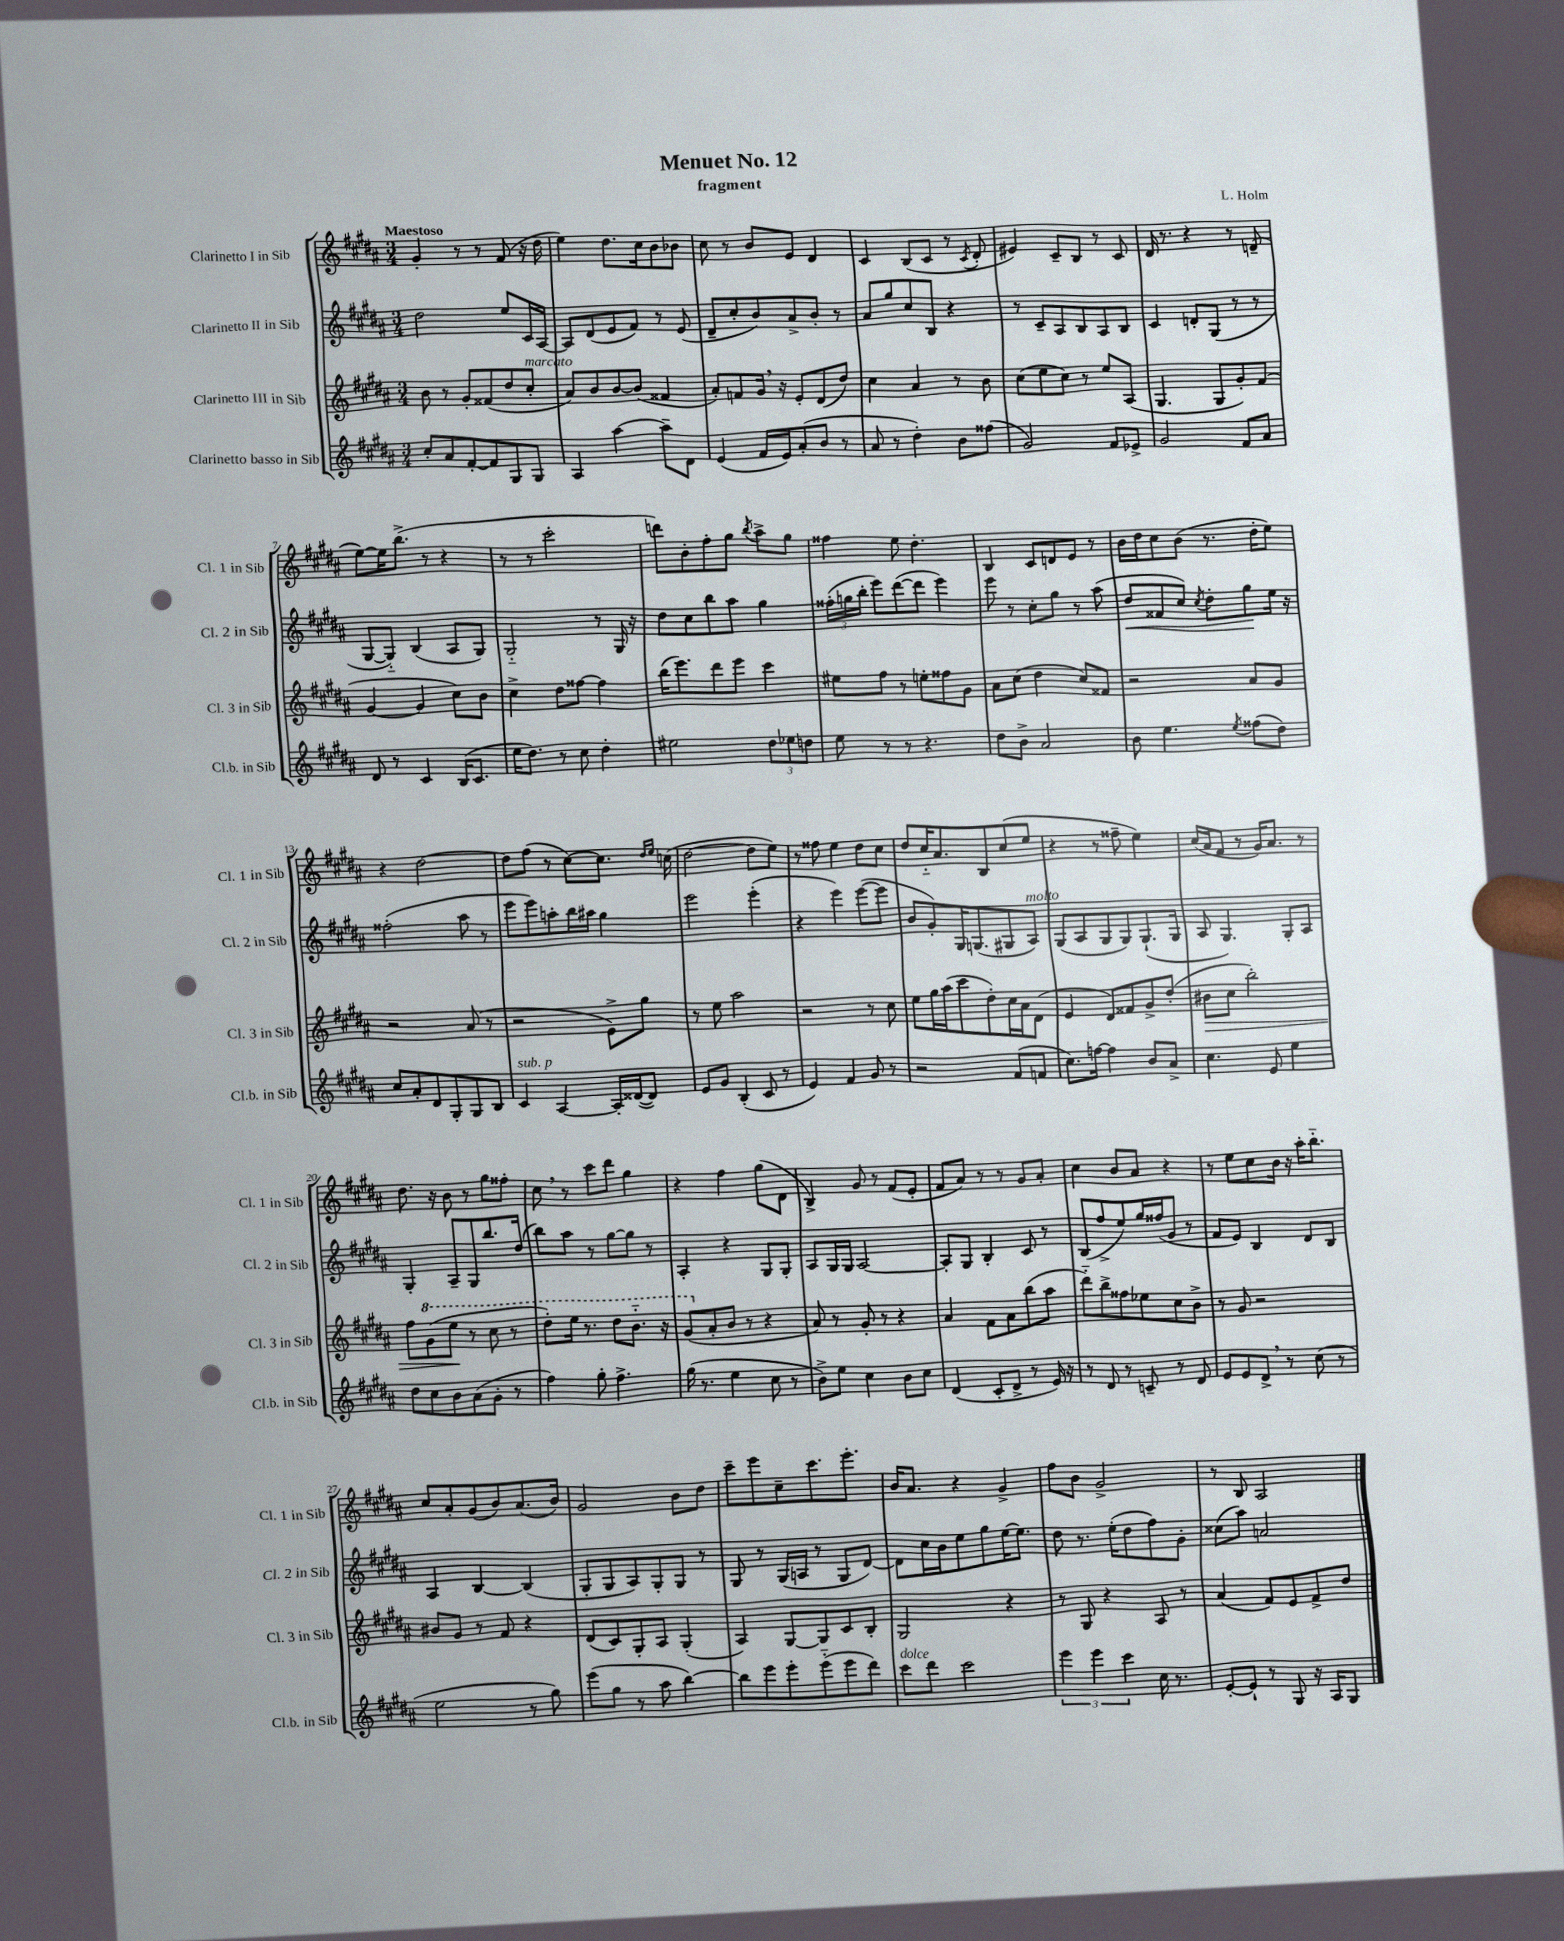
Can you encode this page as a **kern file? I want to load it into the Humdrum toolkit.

**kern	**kern	**dynam	**kern	**dynam	**kern
*part4	*part3	*part3	*part2	*part2	*part1
*staff4	*staff3	*staff3	*staff2	*staff2	*staff1
*I"Clarinetto basso in Sib	*I"Clarinetto III in Sib	*	*I"Clarinetto II in Sib	*	*I"Clarinetto I in Sib
*I'Cl.b. in Sib	*I'Cl. 3 in Sib	*	*I'Cl. 2 in Sib	*	*I'Cl. 1 in Sib
*clefG2	*clefG2	*	*clefG2	*	*clefG2
*k[f#c#g#d#a#]	*k[f#c#g#d#a#]	*	*k[f#c#g#d#a#]	*	*k[f#c#g#d#a#]
*M3/4	*M3/4	*	*M3/4	*	*M3/4
=1	=1	=1	=1	=1	=1
!	!	!	!	!	!LO:TX:a:B:t=Maestoso
8cc#'/L	8b\	.	2dd#\	.	4g#'/
8a#/	8r	.	.	.	.
[8f#'/	8g#'/L	.	.	.	8r
8f#/]	(8f##X/	.	.	.	8r
8G#/	8dd#/	.	8ee/L	.	(8f#/
!	!LO:TX:a:i:t=marcato	!	!	!	!
8G#/J	8cc#'/J	.	16c#/L	.	16r
.	.	.	[16A#/JJ	.	16dd#\
=2	=2	=2	=2	=2	=2
4A#/	8a#/L)	.	8A#/L]	.	4ee\)
.	8b/	.	(8d#/	.	.
[4aa#\	[8b/	.	8e/	.	8.dd#\L
.	(8b/J]	.	8f#/J)	.	.
.	.	.	.	.	16cc#\k
8aa#~\L]	4f##X/	.	8r	.	8b\
8d#\J	.	.	(8e/	.	8b-X\J
=3	=3	=3	=3	=3	=3
(4e/	8a#'/L)	.	8d#~/L	.	8cc#\
.	8fn/	.	8cc#'/	.	8r
16f#/LL	16g#,/Jk	.	8b/)	.	8b/L
16e/J)	16r	.	.	.	.
(8a#'/	8e'/L	.	8a#^/	.	8e/J
8b/J	(8d#/	.	8b'/J	.	4d#/
8r	8dd#/J)	.	8r	.	.
=4	=4	=4	=4	=4	=4
8a#/	4cc#\	.	8a#/L	.	4c#/
8r	.	.	8gg#/	.	.
4dd#'\)	4a#/	.	8cc#/	.	(8B/L
.	.	.	8B/J	.	8c#/J
8b\L	8r	.	4r	.	8r
.	.	.	.	.	8qc#/
(8ff##X\J	8b\	.	.	.	8d#'/
=5	=5	=5	=5	=5	=5
2g#/)	(8cc#\L	.	8r	.	4e#X/)
.	8ee\	.	8c#~/L	.	.
.	8cc#\J)	.	8A#/	.	8c#~/L
.	8r	.	8B/	.	8B/J
8f#/L	8ee/L	.	8A#/	.	8r
8e-X^/J	(8A#/J	.	8B/J	.	8c#/
=6	=6	=6	=6	=6	=6
2g#/	4.G#/	.	4c#/	.	16d#/
.	.	.	.	.	8.r
.	.	.	8dn'/L	.	4r
.	8G#/L	.	(8G#/J	.	.
8f#/L	8g#'/)	.	8r	.	8r
8a#/J	(8f#/J	.	8r	.	(8dn~/
!!LO:LB:g=z
=7	=7	=7	=7	=7	=7
8d#/	[4g#/	.	[8G#/L	.	[8ee\L)
8r	.	.	8G#/J])	.	16ee\K]
.	.	.	.	.	(8.bb^\J
4c#/	4g#/]	.	(4B/	.	.
.	.	.	.	.	8r
(16B/KL	8cc#\L)	.	8A#/L	.	4r
8.c#/J	.	.	.	.	.
.	8b\J	.	8G#/J)	.	.
=8	=8	=8	=8	=8	=8
16ee\KL	4cc#^\	.	2G#/	.	8r
8.dd#\J)	.	.	.	.	.
.	.	.	.	.	8r
8r	8dd#\L	.	.	.	2ccc#'\
8cc#\	[8ff##X\J	.	.	.	.
4dd#'\	4ff##\]	.	8r	.	.
.	.	.	16G#/	.	.
.	.	.	16r	.	.
=9	=9	=9	=9	=9	=9
2ee#X\	(16bb\KL	.	8dd#\L	.	8dddn\L)
.	8.eee\)	.	.	.	.
.	.	.	8cc#\	.	8b'\
.	8ddd#\	.	8bb\	.	8ff#'\
.	8eee\J	.	8aa#\J	.	8gg#\J
.	.	.	.	.	8qbb/
12dd#\L	4ccc#\	.	4gg#\	.	8aa#^\L
12ee-X\	.	.	.	.	.
.	.	.	.	.	8gg#\J
12ddn\J	.	.	.	.	.
=10	=10	=10	=10	=10	=10
8ee\	8ee#X\L	.	(24ff##X'\LL	.	4ff##X\
.	.	.	24ggn\	.	.
.	.	.	24bb'\JJ	.	.
8r	8ff#\J	.	8eee\L)	.	.
8r	8r	.	([8ddd#\	.	8ee\
4.r	8een'\L	.	8ddd#\J]	.	4.dd#'\
.	8ff##X\	.	4eee\)	.	.
.	8g#\J	.	.	.	.
=11	=11	=11	=11	=11	=11
8dd#\L	8a#\L	.	8eee\	.	4B/
8b^\J	(8cc#\J	.	8r	.	.
2a#/	4dd#\	.	8cc#'\L	.	8c#/L
.	.	.	8gg#\J	.	8dn/
.	8cc#/L)	.	8r	.	8e/J
.	8f##X/J	.	(8aa#\	.	8r
=12	=12	=12	=12	=12	=12
!	!	!	!	!LO:HP:b	!
8b\	2r	.	8dd#/L	<	16b\LL
.	.	.	.	.	16dd#\J
4.ee\	.	.	8f##X/	.	8cc#\
.	.	.	8cc#/J)	.	(8b\J
.	.	.	8qcc#/	.	.
.	.	.	8dd#'\L	.	8.r
8qee/	.	.	.	.	.
(8ff##X\L	8a#/L	.	8gg#\	.	.
.	.	.	.	.	16dd#'\KL
8dd#\J)	8g#/J	.	16ee\Jk	[	8ee\J)
.	.	.	16r	.	.
!!LO:LB:g=z
=13	=13	=13	=13	=13	=13
8cc#/L	2r	.	(2ff##X'\	.	4r
8a#'/	.	.	.	.	.
8d#/	.	.	.	.	[2dd#\
8G#'/	.	.	.	.	.
8G#/	(8a#/	.	8aa#\	.	.
8B/J	8r	.	8r	.	.
=14	=14	=14	=14	=14	=14
!LO:TX:a:i:t=sub. p	!	!	!	!	!
4c#/	2r	.	8eee\L	.	8dd#\L]
.	.	.	8eee\)	.	(8ff#\J
[4A#/	.	.	8aan'\	.	8r
.	.	.	16bb\L	.	[8cc#\L)
.	.	.	16aa#X\JJ	.	.
16A#'/LL]	8e^\L)	.	4gg#\	.	8.cc#\J]
([16d##X/J	.	.	.	.	.
8d##/J])	8gg#\J	.	.	.	.
.	.	.	.	.	16qqdd#/LL
.	.	.	.	.	16qqee/JJ
.	.	.	.	.	(16ccn\
=15	=15	=15	=15	=15	=15
8e/L	8r	.	2eee\	.	[2dd#\
8g#/J	8ee\	.	.	.	.
(4B'/	2aa#\	.	.	.	.
8c#/	.	.	(4eee'\	.	8dd#\L]
8r	.	.	.	.	8ee\J)
=16	=16	=16	=16	=16	=16
4e/)	2r	.	4r	.	8r
.	.	.	.	.	8ff##X\
4f#/	.	.	4eee\)	.	4ee\
8g#/	8r	.	([8eee\L	.	8dd#\L
8r	8cc#\	.	8eee\J]	.	8cc#\J
=17	=17	=17	=17	=17	=17
2r	8ee\L	.	8b/L	.	8dd#/L
.	16gg#\L	.	8g#'/)	.	16cc#/K
.	(16aa#\J	.	.	.	8.a#/
.	8ccc#\	.	16G#/K	.	.
.	.	.	(8.Gn/	.	.
.	8dd#'\)	.	.	.	8B/
(8f#/L	16cc#\L	.	8G#X/	.	(8cc#/
.	16a#\J	.	.	.	.
!	!	!	!LO:TX:a:i:t=molto	!	!
8fn/J	(8d#\J	.	8A#/J)	.	8ee/J
=18	=18	=18	=18	=18	=18
8.cc#\L)	4e/	.	(8G#/L	.	4r
.	.	.	8A#/	.	.
[16ffn\Jk	.	.	.	.	.
4ff\]	8d#/L)	.	8G#/	.	8r
.	8f##X/	.	8G#/)	.	8ff##X~\
8b/L	8g#^/	.	(8.G#`/	.	4ee\)
8a#^/J	(8dd#'/J	.	.	.	.
.	.	.	16G#/Jk	.	.
=19	=19	=19	=19	=19	=19
!	!	!LO:HP:b	!	!	!
4.cc#\	8b#X\L	>	8A#/	.	(16cc#/LL
.	.	.	.	.	16a#/J
.	8cc#\J	.	4.G#/)	.	8f#/J
.	2bb'\)	.	.	.	8r
8e/	.	.	.	.	16g#/KL)
.	.	.	.	.	8.a#/J
4ee\	.	.	8G#'/L	.	.
.	.	.	8A#/J	.	8r
!!LO:LB:g=z
=20	=20	=20	=20	=20	=20
8dd#\L	8ff#\L	.	4G#'/	.	8.dd#\
*	*8va	*	*	*	*
8cc#\	(8gg#\	.	.	.	.
.	.	.	.	.	16r
8b\	8eee\J	.	8A#~/L	.	8b\
(8a#\	8r	]	8G#/	.	8r
8g#'\J	8ccc#\	.	8.bb/	.	8gg#\L
8r	8r	.	.	.	8ff##X'\J
.	.	.	(16dd#/Jk	.	.
=21	=21	=21	=21	=21	=21
4ff#\)	8ddd#'\L)	.	8bb\L)	.	8cc#,\
.	16eee\Jk	.	8aa#\J	.	8r
.	8.r	.	.	.	.
8gg#'\	.	.	8r	.	8ccc#\L
4.ff#^\	8ddd#\L	.	[8gg#\L	.	8ddd#\J
.	8.bb\J	.	8gg#\J]	.	4gg#\
.	.	.	8r	.	.
.	16r	.	.	.	.
=22	=22	=22	=22	=22	=22
(16gg#\	(8gg#/L	.	4A#'/	.	4r
8.r	.	.	.	.	.
*	*X8va	*	*	*	*
.	8a#'/	.	.	.	.
4ee\	8b/J	.	4r	.	4ff#\
.	8r	.	.	.	.
8cc#\	4r	.	8G#/L	.	(8gg#\L
8r	.	.	8G#'/J	.	8d#\J
=23	=23	=23	=23	=23	=23
8b^\L)	8a#/)	.	8A#/L	.	4B^/)
8ee\J	8r	.	16G#/L	.	.
.	.	.	16G#/JJ	.	.
4cc#\	8g#'/	.	[2A#/	.	8g#/
.	8r	.	.	.	8r
8b\L	4r	.	.	.	(8f#/L
8cc#\J	.	.	.	.	8e'/J
=24	=24	=24	=24	=24	=24
(4d#/	4a#/	.	8A#'/L]	.	8f#/L
.	.	.	8G#/J	.	8a#/J)
8c#'/L	8f#\L	.	4B'/	.	8r
8d#^/J	8a#\	.	.	.	8r
8r	(8bb\	.	8c#/	.	8g#/L
16e/)	8aa#\J	.	8r	.	8a#'/J
16r	.	.	.	.	.
=25	=25	=25	=25	=25	=25
8r	8ddd#\L)	.	(8B/L	.	4cc#\
8d#/	8bb^\	.	8ff#^/	.	.
8r	8ff##X\	.	8ee/)	.	8b/L
8cn~/	8ee-X\	.	16gg#/L	.	8a#/J
.	.	.	(16ff##X/J	.	.
8r	8cc#\	.	8g#/J	.	4r
8d#/	8b^\J	.	8r	.	.
=26	=26	=26	=26	=26	=26
8e/L	8r	.	8f#/L	.	8r
8e/	8g#/	.	8e/J)	.	8ee\L
8d#^,/J	2r	.	4B/	.	8cc#\
8r	.	.	.	.	16b\Jk
.	.	.	.	.	16r
(8cc#\	.	.	8d#/L	.	16aa#'\KL
.	.	.	.	.	8.bb\J
8r	.	.	8B/J	.	.
!!LO:LB:g=z
=27	=27	=27	=27	=27	=27
2ee\	8b#X/L	.	4A#/	.	8cc#/L
.	8g#/J	.	.	.	8a#'/
.	8r	.	[4B/	.	(8g#/
.	8f#/	.	.	.	8b/)
8r	4r	.	(4B/]	.	(8.a#/
8gg#\)	.	.	.	.	.
.	.	.	.	.	16b/Jk)
=28	=28	=28	=28	=28	=28
(8eee\L	(8d#/L	.	8G#'/L	.	2g#/
8gg#\J	8c#/)	.	8G#/	.	.
8r	8G#'/	.	8A#/)	.	.
8aa#\	8A#/J	.	8G#'/	.	.
[4bb\)	(4G#'/	.	8G#/J	.	8b\L
.	.	.	8r	.	8dd#\J
=29	=29	=29	=29	=29	=29
8bb\L]	4A#/)	.	8G#/	.	8ccc#~\L
8eee\	.	.	8r	.	8eee\
8eee'\	[8G#/L	.	(16G#/LL	.	8cc#~\
.	.	.	16An/JJ	.	.
(8eee\	8G#/]	.	8r	.	8.ccc#\
8eee\	8c#/	.	8G#/L	.	.
.	.	.	.	.	8.eee'\J
8ddd#\J)	8B'/J	.	[8d#/J)	.	.
=30	=30	=30	=30	=30	=30
!LO:TX:a:i:t=dolce	!	!	!	!	!
8ccc#\L	2G#/	.	8d#\L]	.	16b/KL
.	.	.	.	.	8.a#/J
8ddd#\J	.	.	16cc#\L	.	.
.	.	.	16b\J	.	.
2ccc#\	.	.	8ee\	.	4r
.	.	.	8gg#\	.	.
.	4r	.	[16ee\K	.	4g#^/
.	.	.	8.ee\J]	.	.
=31	=31	=31	=31	=31	=31
6eee\	8r	.	8dd#\	.	8ff#\L
.	8G#/	.	8.r	.	8b\J
6eee\	.	.	.	.	.
.	4r	.	.	.	2g#^/
.	.	.	(16ee'\KL	.	.
6ccc#\	.	.	.	.	.
.	.	.	8dd#\	.	.
16cc#\	8A#/	.	8ff#\)	.	.
8.r	.	.	.	.	.
.	8r	.	8g#'\J	.	.
=32	=32	=32	=32	=32	=32
[8e'/L	(4a#/	.	(8cc##X\L	.	8r
8e`/J]	.	.	8aa#\J)	.	8B/
8r	8f#/L)	.	2an/	.	2A#/
8G#/	8e/	.	.	.	.
16r	8f#^/	.	.	.	.
16A#/KL	.	.	.	.	.
8G#/J	8dd#/J	.	.	.	.
==	==	==	==	==	==
*-	*-	*-	*-	*-	*-
